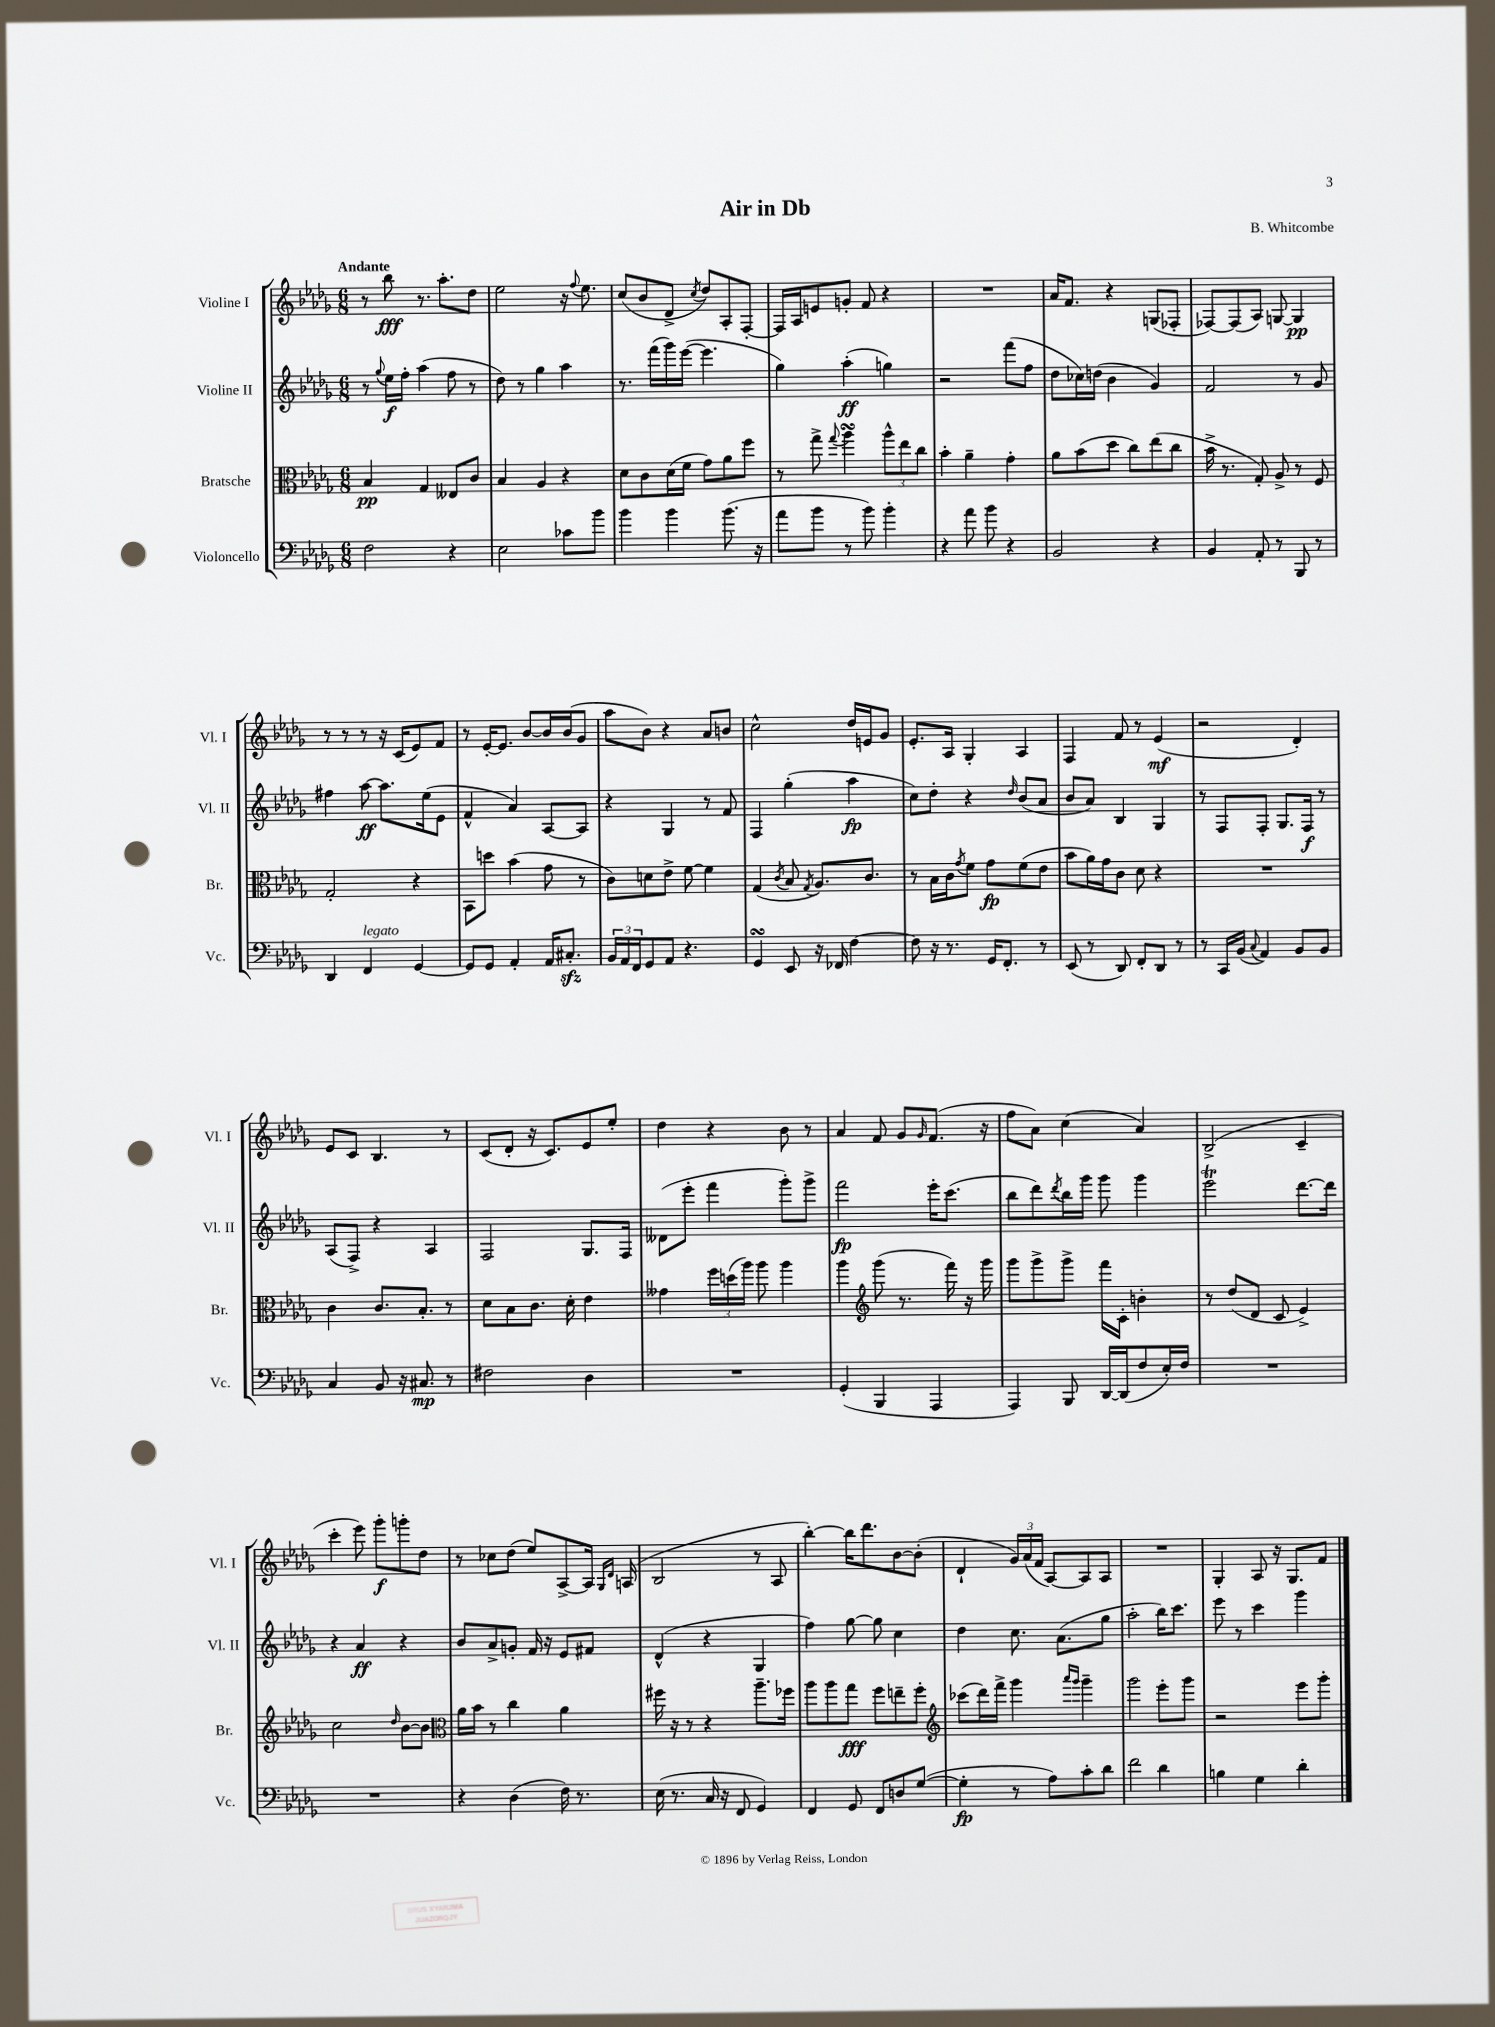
\header { title = "Air in Db" composer = "B. Whitcombe" }
<<
\new StaffGroup <<
\new Staff = "s0" \with { instrumentName = "Violine I" shortInstrumentName = "Vl. I" } {
    \clef treble \key des \major \numericTimeSignature \time 6/8 \tempo "Andante"
    r8 bes''8\fff r8. aes''8.-. des''8 |
    ees''2 r16 \appoggiatura { f''8 } ees''8. |
    c''8( bes'8 des'8-> \acciaccatura { c''8 } des''8) aes8-. f8~-. |
    f16 aes16 e'8 g'8-. f'8 r4 |
    R2. |
    aes'16 f'8. r4 g8( fes8-. |
    fes8~) fes8( aes8) g8~ g4\pp |
    r8 r8 r8 r16 c'16( ees'8) f'8 |
    r8 ees'16~-. ees'8. bes'8~ bes'16 bes'16( ges'8 |
    aes''8 bes'8) r4 aes'8 b'8 |
    c''2-^ des''16 e'16 ges'8 |
    ees'8.-. aes16 ges4-. aes4 |
    f4 f'8 r8 ees'4\mf( |
    r2 des'4-.) |
    ees'8 c'8 bes4. r8 |
    c'8( des'8-. r16 c'8.) ees'8 ees''8-. |
    des''4 r4 bes'8 r8 |
    aes'4 f'8 ges'8 \grace { ges'16 } f'8.( r16 |
    f''8 aes'8) c''4( aes'4) |
    bes2->( c'4-- |
    c'''4-. ees'''8) ges'''8-.\f g'''8-. des''8 |
    r8 ces''8 des''8( ees''8) aes8~-> aes16 \grace { ges16 des'16 } a16( |
    bes2 r8 aes8 |
    bes''4~-.) bes''16 des'''8. bes'8~ bes'8-.( |
    des'4-! \tuplet 3/2 { ges'16) aes'16( f'16 } aes8~) aes8 aes8 |
    R2. |
    ges4-. aes8 r16 ges8. f'8 \bar "|." |
}
\new Staff = "s1" \with { instrumentName = "Violine II" shortInstrumentName = "Vl. II" } {
    \clef treble \key des \major \numericTimeSignature \time 6/8
    r8 \appoggiatura { ges''8 } ees''16\f f''16-. aes''4( f''8 r8 |
    des''8) r8 ges''4 aes''4 |
    r8. f'''16( ges'''16) ees'''16~( ees'''4. |
    ges''4) aes''4-.\ff( g''4) |
    r2 f'''8( f''8 |
    des''8 ces''16) d''16( bes'4 ges'4) |
    f'2 r8 ges'8 |
    fis''4 aes''8~\ff aes''8. ees''16( ees'8 |
    f'4-^ aes'4) aes8~ aes8 |
    r4 ges4 r8 f'8 |
    f4 ges''4-.( aes''4\fp |
    c''8) des''8-. r4 \grace { des''16 } bes'8( aes'8 |
    bes'8 aes'8) bes4 ges4 |
    r8 f8 f8-. ges8. f16\f r8 |
    aes8( f8->) r4 aes4 |
    f2 ges8. f16 |
    deses'8( ees'''8-. f'''4 ges'''8-.) ges'''8-> |
    f'''2\fp ees'''16-. c'''8.( |
    bes''8 des'''8) \acciaccatura { des'''8 } bes''16 ges'''16 ges'''8 ges'''4 |
    ees'''2\trill des'''8.~ des'''16 |
    r4 aes'4\ff r4 |
    bes'8 aes'8-> g'8-. f'16 r16 ees'8 fis'8 |
    des'4-^( r4 ges4 |
    f''4) ges''8~ ges''8 c''4 |
    des''4 c''8. aes'8.( ges''8 |
    aes''2-. bes''16) c'''8. |
    ees'''8 r8 c'''4 ges'''4 \bar "|." |
}
\new Staff = "s2" \with { instrumentName = "Bratsche" shortInstrumentName = "Br." } {
    \clef alto \key des \major \numericTimeSignature \time 6/8
    bes4\pp ges4 eeses8 c'8 |
    bes4 aes4 r4 |
    des'8 c'8 des'16( f'16 ges'8) aes'8 f''8 |
    r8 ges''8-> \appoggiatura { ges''8 } aes''4\turn \tuplet 3/2 { aes''8-^ ees''8 c''8 } |
    bes'4-. aes'4-- ges'4-. |
    aes'8 bes'8( des''8 c''8) ees''8( c''8 |
    bes'16-> r8. ges8-.) aes8-> r8 f8 |
    ges2-. r4 |
    bes,8 d''8 bes'4( ges'8 r8 |
    c'8) d'8 ees'8-> f'8~ f'4 |
    ges4( \acciaccatura { c'8 } bes8 \acciaccatura { ges8 } aes8.) c'8. |
    r8 bes16 c'16 \acciaccatura { ges'8 } f'8 ges'8\fp f'8( ees'8 |
    bes'8 aes'16) ges'16 c'8 des'8 r4 |
    R2. |
    c'4 c'8. bes8.-. r8 |
    des'8 bes8 c'8. des'16-. ees'4 |
    geses'4 \tuplet 3/2 { f''16 d''16( aes''16) } aes''8 aes''4 |
    aes''4 \clef treble ges'''8( r8. f'''16) r16 ges'''16 |
    ges'''8 ges'''8-> ges'''8-> f'''16 c'16-. b'4-. |
    r8 des''8( des'8 c'8 ees'4->) |
    c''2 \grace { des''16 } bes'8~ bes'8 |
    \clef alto aes'16 bes'16 r8 c''4 aes'4 |
    fis''16 r16 r8 r4 aes''8.-- fes''16 |
    aes''8 aes''8 ges''8\fff f''8 e''8-- f''8-. |
    \clef treble ces'''8( des'''16) f'''16-> ges'''4 \grace { aes'''16 ges'''16 } ges'''4-- |
    ges'''2 ees'''8-. ges'''8 |
    r2 ees'''8 ges'''8-. \bar "|." |
}
\new Staff = "s3" \with { instrumentName = "Violoncello" shortInstrumentName = "Vc." } {
    \clef bass \key des \major \numericTimeSignature \time 6/8
    f2 r4 |
    ees2 ces'8 bes'8 |
    bes'4 bes'4 bes'8.( r16 |
    aes'8 bes'8 r8 bes'8) bes'4-. |
    r4 aes'8 bes'8 r4 |
    bes,2 r4 |
    bes,4 aes,8-. r8 bes,,8 r8 |
    des,4 f,4^\markup { \italic "legato" } ges,4~ |
    ges,8 ges,8 aes,4-. aes,16 cis8.-.\sfz |
    \tuplet 3/2 { bes,16 aes,16 f,16 } ges,8 aes,8 r4. |
    ges,4\turn ees,8 r16 fes,16 f4~ |
    f8 r16 r8. ges,16 f,8.-. r8 |
    ees,8( r8 des,8) f,8-. des,8 r8 |
    r8 c,16 bes,16( \appoggiatura { c8 } aes,4) bes,8 bes,8 |
    c4 bes,8 r16 cis8.\mp r8 |
    fis2 des4 |
    R2. |
    ges,4-.( bes,,4 aes,,4 |
    aes,,4) bes,,8 des,16~ des,16( f8 ees16-.) f16 |
    R2. |
    R2. |
    r4 des4( f16) r8. |
    ees16( r8. c16 r16 f,8 ges,4) |
    f,4 ges,8 f,8 d8 ges8~( |
    ges4-.\fp r8 aes8) c'8-. des'8 |
    f'2 des'4 |
    b4 ges4 des'4-. \bar "|." |
}
>>
>>
\layout { \context { \Score \remove "Bar_number_engraver" } }
